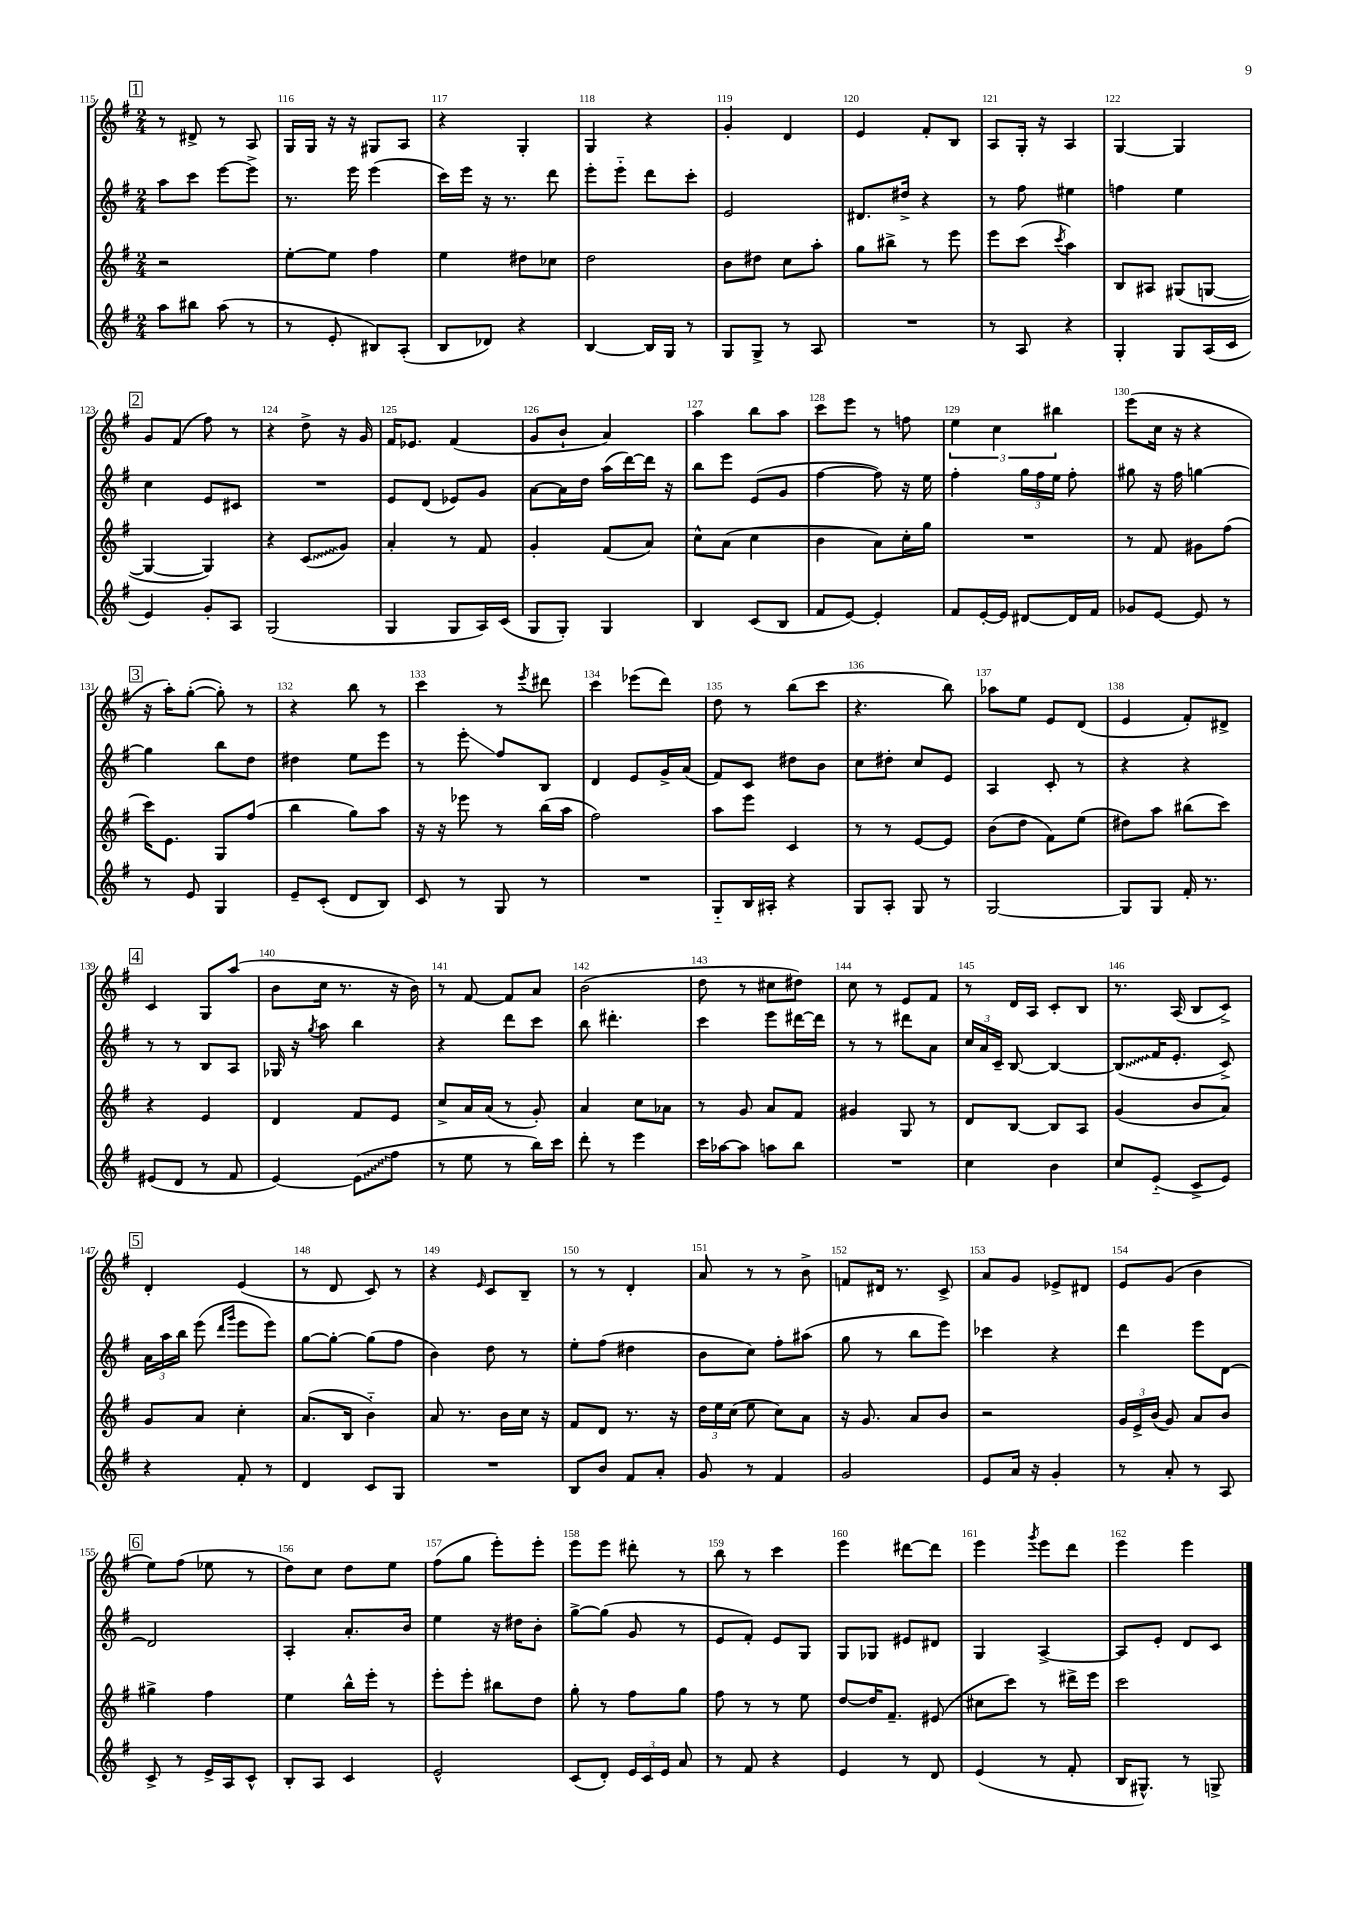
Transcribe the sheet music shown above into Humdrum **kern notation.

**kern	**kern	**kern	**kern
*staff4	*staff3	*staff2	*staff1
*clefG2	*clefG2	*clefG2	*clefG2
*k[f#]	*k[f#]	*k[f#]	*k[f#]
*M2/4	*M2/4	*M2/4	*M2/4
8aa\L	2r	8aa\L	8r
8bb#\J	.	8ccc\J	8d#^/
(8aa\	.	[8eee\L	8r
8r	.	8eee^\]J	8A/
=	=	=	=
8r	[8ee'\L	8.r	16G/LL
.	.	.	16G/JJ
8e'/	8ee\]J	.	16r
.	.	16eee\	16r
8B#/L)	4ff#\	(4eee\	8G#/L
(8A'/J	.	.	8A/J
=	=	=	=
8B/L	4ee\	16ccc\LL)	4r
.	.	16eee\JJ	.
8d-/J)	.	16r	.
.	.	8.r	.
4r	8dd#\L	.	4G'/
.	8cc-\J	8ddd\	.
=	=	=	=
[4B/	2dd\	8eee'\L	4G/
.	.	8eee'~\J	.
16B/]LL	.	8ddd\L	4r
16G/JJ	.	.	.
8r	.	8ccc'\J	.
=	=	=	=
8G/L	8b\L	2e/	4g'/
8G^/J	8dd#\J	.	.
8r	8cc\L	.	4d/
8A/	8aa'\J	.	.
=	=	=	=
2r	8gg\L	8.d#/L	4e/
.	8bb#^\J	.	.
.	.	16dd#^/Jk	.
.	8r	4r	8f#'/L
.	8eee\	.	8B/J
=	=	=	=
8r	8eee\L	8r	8A/L
8A/	(8ccc\J	8ff#\	16G'/Jk
.	.	.	16r
.	8qccc/	.	.
4r	4aa\)	4ee#\	4A/
=	=	=	=
4G'/	8B/L	4ff\	[4G/
.	8A#/J	.	.
8G/L	(8G#/L	4ee\	4G/]
(16A/L	[8G/J	.	.
16c/JJ	.	.	.
=	=	=	=
4e/)	4G/_	4cc\	8g/L
.	.	.	(8f#/J
8g'/L	4G/])	8e/L	8ff#\)
8A/J	.	8c#/J	8r
=	=	=	=
(2G/	4r	2r	4r
.	(8c/L	.	8dd^\
.	8g/J)	.	16r
.	.	.	16g/
=	=	=	=
4G/	4a'/	8e/L	16f#/LK
.	.	.	8.e-/J
.	.	(8d/J	.
8G/L	8r	8e-/L)	(4f#/
16A/L)	8f#/	8g/J	.
(16c/JJ	.	.	.
=	=	=	=
8G/L	4g'/	[8a\L	8g/L
8G'/J)	.	16a\]L	8b`/J
.	.	16dd\JJ	.
4G/	(8f#/L	(16aa\LL	4a/)
.	.	[16ddd\)	.
.	8a/J)	16ddd\]JJ	.
.	.	16r	.
=	=	=	=
4B/	8cc^^\L	8bb\L	4aa\
.	(8a\J	8eee\J	.
(8c/L	4cc\	(8e/L	8bb\L
8B/J	.	8g/J	8aa\J
=	=	=	=
8f#/L	4b\	[4ff#\	8ccc\L
[8e/J)	.	.	8eee\J
4e'/]	8a\L)	8ff#\])	8r
.	16cc'\L	16r	8ff\
.	16gg\JJ	16ee\	.
=	=	=	=
8f#/L	2r	4ff#'\	6ee\
[16e'/L	.	.	.
.	.	.	6cc\
16e/]JJ	.	.	.
[8d#/L	.	24gg\LL	.
.	.	24ff#\	.
.	.	24ee\JJ	6bb#\
16d#/]L	.	8ff#'\	.
16f#/JJ	.	.	.
=	=	=	=
8g-/L	8r	8gg#\	(8eee\L
[8e/J	8f#/	16r	16cc\Jk
.	.	16ff#\	16r
8e/]	8g#\L	[4gg\	4r
8r	(8ff#\J	.	.
=	=	=	=
8r	16ccc\LK)	4gg\]	16r
.	8.e\J	.	16aa'\LK)
8e/	.	.	([8gg'\J
4G/	8G/L	8bb\L	8gg'\])
.	(8ff#/J	8dd\J	8r
=	=	=	=
8e~/L	4bb\	4dd#\	4r
(8c'/J	.	.	.
8d/L	8gg\L)	8ee\L	8bb\
8B/J)	8aa\J	8eee\J	8r
=	=	=	=
8c/	16r	8r	4ccc\
.	16r	.	.
8r	8eee-\	8eee'\	.
8G/	8r	8ff#/L	8r
.	.	.	8qeee/
8r	(16bb\LL	8B/J	8ddd#\
.	16aa\JJ	.	.
=	=	=	=
2r	2ff#\)	4d/	4ccc\
.	.	8e/L	(8eee-\L
.	.	16g^/L	8ddd\J)
.	.	(16a/JJ	.
=	=	=	=
8G'~/L	8aa\L	8f#/L)	8dd\
16B/L	8eee\J	8c/J	8r
16A#'/JJ	.	.	.
4r	4c/	8dd#\L	(8bb\L
.	.	8b\J	8ccc\J
=	=	=	=
8G/L	8r	8cc\L	4.r
8A'/J	8r	8dd#'\J	.
8G/	[8e/L	8cc/L	.
8r	8e/]J	8e/J	8bb\)
=	=	=	=
[2G/	(8b\L	4A/	8aa-\L
.	8dd\J	.	8ee\J
.	8f#\L)	8c'/	8e/L
.	(8ee\J	8r	(8d/J
=	=	=	=
8G/]L	8dd#\L)	4r	4e/
8G/J	8aa\J	.	.
16f#'/	(8bb#\L	4r	8f#'/L)
8.r	.	.	.
.	8ccc\J)	.	8d#^/J
=	=	=	=
(8e#/L	4r	8r	4c/
8d/J	.	8r	.
8r	4e/	8B/L	8G/L
8f#/	.	8A/J	(8aa/J
=	=	=	=
[4e/)	4d/	16G-/	8b\L
.	.	16r	.
.	.	8qgg/	.
.	.	8aa\	16cc\Jk
.	.	.	8.r
(8e\]L	8f#/L	4bb\	.
8ff#\J	8e/J	.	16r
.	.	.	16b\)
=	=	=	=
8r	8cc^/L	4r	8r
8ee\	16a/L	.	[8f#/
.	(16a/JJ	.	.
8r	8r	8ddd\L	8f#/]L
16bb\LL)	8g'/)	8ccc\J	8a/J
16ccc\JJ	.	.	.
=	=	=	=
8ddd'\	4a/	8bb\	(2b\
8r	.	4.ddd#'\	.
4eee\	8cc\L	.	.
.	8a-\J	.	.
=	=	=	=
16ccc\LL	8r	4ccc\	8dd\
[16aa-\J	.	.	.
8aa-\]J	8g/	.	8r
8aa\L	8a/L	8eee\L	8cc#\L
8bb\J	8f#/J	[16ddd#\L	8dd#\J)
.	.	16ddd#\]JJ	.
=	=	=	=
2r	4g#/	8r	8cc\
.	.	8r	8r
.	8G/	8ddd#\L	8e/L
.	8r	8a\J	8f#/J
=	=	=	=
4cc\	8d/L	24cc/LL	8r
.	.	24a/	.
.	.	24c~/JJ	.
.	[8B/J	[8B/	16d/LL
.	.	.	16A/JJ
4b\	8B/]L	4B/_	8c'/L
.	8A/J	.	8B/J
=	=	=	=
8cc/L	(4g/	(8B/]L	8.r
(8e'~/J	.	16f#/K	.
.	.	8.e'/J	(16A/
8c^/L	8b/L	.	8B/L
8e/J)	8a/J)	8c^/)	8c^/J)
=	=	=	=
4r	8g/L	24a\LL	4d'/
.	.	24aa\	.
.	.	24bb\JJ	.
.	8a/J	(8eee\	.
.	.	16qqddd/LL	.
.	.	16qqggg/JJ	.
8f#'/	4cc'\	8eee\L	(4e/
8r	.	8eee\J)	.
=	=	=	=
4d/	(8.a/L	[8gg\L	8r
.	.	8gg'\_J	8d/
.	16B/Jk	.	.
8c/L	4b'~\)	(8gg\]L	8c/)
8G/J	.	8ff#\J	8r
=	=	=	=
2r	8a/	4b\)	4r
.	8.r	.	.
.	.	.	16qqe/
.	.	8dd\	8c/L
.	16b\LL	.	.
.	16cc\JJ	8r	8B~/J
.	16r	.	.
=	=	=	=
8B/L	8f#/L	8ee'\L	8r
8b/J	8d/J	(8ff#\J	8r
8f#/L	8.r	4dd#\	4d'/
8a'/J	.	.	.
.	16r	.	.
=	=	=	=
8g/	24dd\LL	8b\L	8a/
.	24ee\	.	.
.	(24cc\JJ	.	.
8r	8ee\	8cc\J)	8r
4f#/	8cc\L)	8ff#'\L	8r
.	8a\J	(8aa#\J	8b^\
=	=	=	=
2g/	16r	8gg\	8f/L
.	8.g/	.	.
.	.	8r	16d#/Jk
.	.	.	8.r
.	8a/L	8bb\L	.
.	8b/J	8eee\J)	8c^/
=	=	=	=
8e/L	2r	4ccc-\	8a/L
16a/Jk	.	.	8g/J
16r	.	.	.
4g'/	.	4r	8e-^/L
.	.	.	8d#/J
=	=	=	=
8r	24g/LL	4ddd\	8e/L
.	24e^/	.	.
.	(24b/JJ	.	.
8a'/	8g/)	.	(8g/J
8r	8a/L	8eee\L	4b\
8A/	8b/J	[8d\J	.
=	=	=	=
8c^/	4gg#^\	2d/]	8ee\L)
8r	.	.	(8ff#\J
16e^/LL	4ff#\	.	8ee-\
16A/J	.	.	.
8c^^/J	.	.	8r
=	=	=	=
8B'/L	4ee\	4A'/	8dd\L)
8A/J	.	.	8cc\J
4c/	16bb^^\LL	8.a'/L	8dd\L
.	16eee'\JJ	.	.
.	8r	.	8ee\J
.	.	16b/Jk	.
=	=	=	=
2e^^/	8eee'\L	4ee\	(8ff#\L
.	8eee'\J	.	8gg\J
.	8bb#\L	16r	8eee'\L)
.	.	16dd#\LK	.
.	8dd\J	8b'\J	8eee'\J
=	=	=	=
(8c/L	8gg'\	[8gg^\L	8eee\L
8d'/J)	8r	(8gg\]J	8eee\J
24e/LL	8ff#\L	8g/	8ddd#'\
24c/	.	.	.
24e/JJ	.	.	.
8a/	8gg\J	8r	8r
=	=	=	=
8r	8ff#\	8e/L	8bb\
8f#/	8r	8f#'/J)	8r
4r	8r	8e/L	4ccc\
.	8ee\	8G/J	.
=	=	=	=
4e/	[8dd/L	8G/L	4eee\
.	16dd/]K	8G-/J	.
.	8.f#~/J	.	.
8r	.	8e#/L	[8ddd#\L
8d/	(8e#/	8d#/J	8ddd#\]J
=	=	=	=
(4e/	8cc#\L	4G/	4eee\
.	8ccc\J)	.	.
.	.	.	8qggg/
8r	8r	[4A^/	8eee\L
8f#'/	16ddd#^\LL	.	8ddd\J
.	16eee\JJ	.	.
=	=	=	=
16B/LK	2ccc\	8A/]L	4eee\
8.G#^^/J)	.	.	.
.	.	8e'/J	.
8r	.	8d/L	4eee\
8G^/	.	8c/J	.
==	==	==	==
*-	*-	*-	*-
